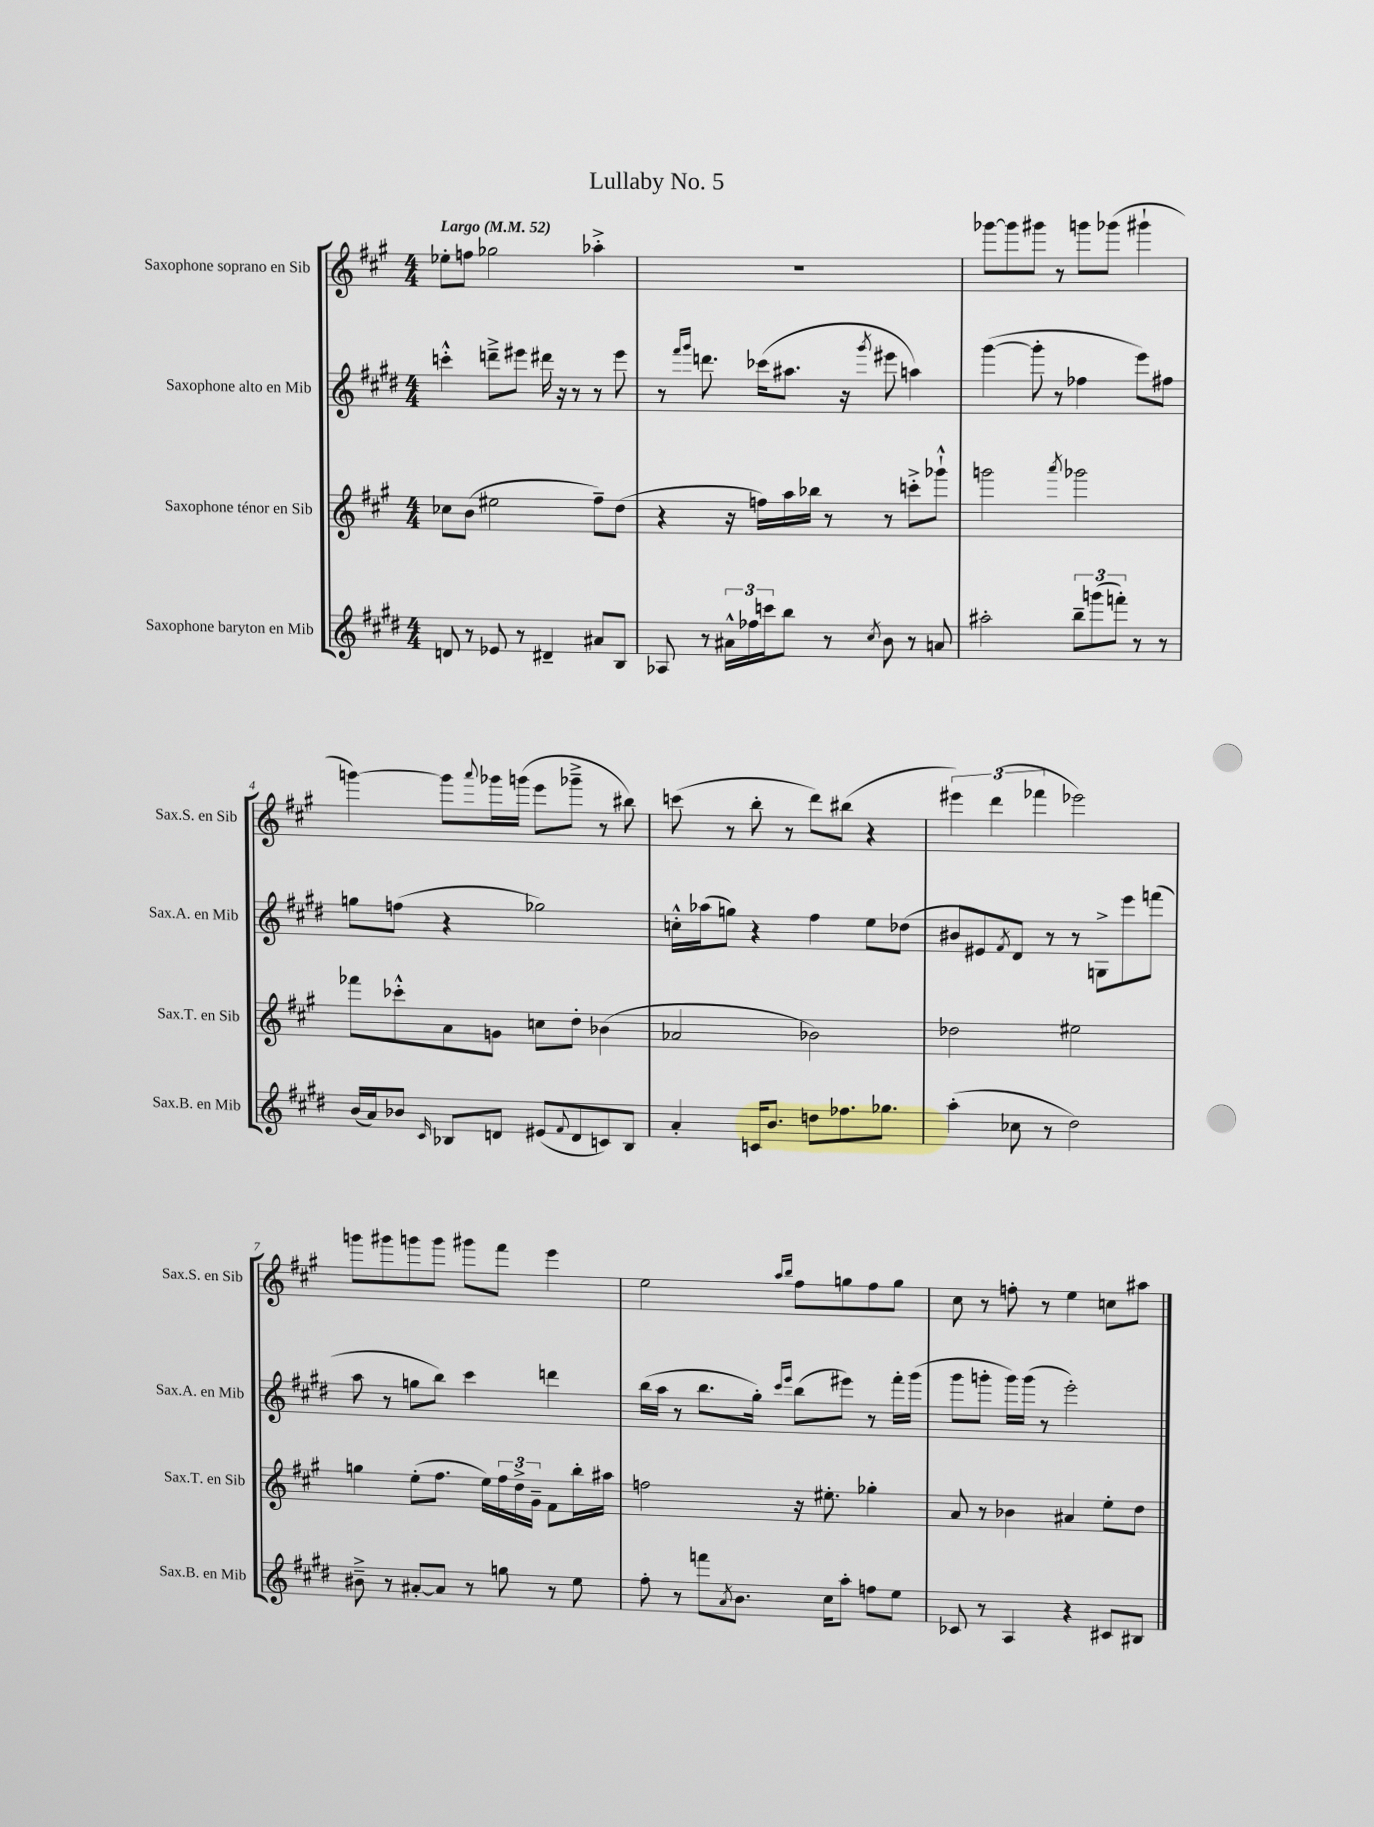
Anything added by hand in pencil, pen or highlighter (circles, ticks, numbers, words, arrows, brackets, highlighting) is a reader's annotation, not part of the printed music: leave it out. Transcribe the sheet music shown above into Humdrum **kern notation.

**kern	**kern	**kern	**kern
*staff4	*staff3	*staff2	*staff1
*clefG2	*clefG2	*clefG2	*clefG2
*k[f#c#g#d#]	*k[f#c#g#]	*k[f#c#g#d#]	*k[f#c#g#]
*M4/4	*M4/4	*M4/4	*M4/4
*MM52	*MM52	*MM52	*MM52
8d	8cc-	4ccc'^^	8ee-'
8r	(8b	.	8ff
8e-	2ee#	8ddd~^	2gg-
8r	.	8eee#	.
4d#~	.	16ddd#	.
.	.	16r	.
.	.	8r	.
8a#	8ff#~)	8r	4aa-'^
8B	(8dd	8eee#	.
=	=	=	=
8A-	4r	8r	1r
.	.	16qqfff#	.
.	.	16qqggg#	.
8r	.	8.ddd	.
24a#^^	16r	.	.
24ff-	.	.	.
.	16ff)	(16ccc-	.
24ccc	.	.	.
8bb	16aa	8.aa#	.
.	16bb-	.	.
8r	8r	.	.
.	.	16r	.
8qcc#	.	8qggg#	.
8b	8r	8eee#	.
8r	8ccc'^	4aa)	.
8a	8ggg-`^^	.	.
=	=	=	=
2aa#'	2ggg	([4ggg#	[8ggg-
.	.	.	8ggg-]
.	.	8ggg#']	8ggg#
.	.	8r	8r
.	8qaaa	.	.
12bb~	2ggg-	4ff-	8ggg
(12ggg	.	.	.
.	.	.	(8ggg-
12fff')	.	.	.
8r	.	8eee)	4ggg#`
8r	.	8ff#	.
=	=	=	=
(16b	8fff-	8gg	[4ggg)
16a)	.	.	.
8b-	8ccc-'^^	(8ff	.
16qqc#	.	.	.
8B-	8a	4r	8ggg]
.	.	.	8qqaaa
8d	8g	.	16ggg-
.	.	.	(16ggg
(8e#	8cc	2gg-)	8eee
8qqf#	.	.	.
8d	8dd'	.	8ggg-~^
8c)	(4b-	.	8r
8B-	.	.	8bb#)
=	=	=	=
4a'	2a-	16cc'^^	(8ccc
.	.	(16aa-	.
.	.	8gg)	8r
16c	.	4r	8bb'
8.b	.	.	.
.	.	.	8r
8dd	2b-)	4ff#	8ddd)
8.ff-	.	.	(8bb#
.	.	8ee	4r
8.gg-	.	.	.
.	.	(8dd-	.
=	=	=	=
(4aa'	2dd-	8b#	6eee#)
.	.	8e#)	.
.	.	.	(6ddd
.	.	8qf#	.
8cc-	.	8d#	.
.	.	.	6fff-
8r	.	8r	.
2dd#)	2ee#	8r	2eee-)
.	.	8G^	.
.	.	8eee	.
.	.	(8fff	.
=	=	=	=
8b#~^	4gg	8aa	8ggg
8r	.	8r	8ggg#
[8a#'	(8ee'	8gg	8ggg
8a#]	8.ff#	8bb)	8ggg
8r	.	4ccc#	8ggg#
.	16ee)	.	.
8gg	24ff#	.	8fff#
.	24dd^	.	.
.	24g#~	.	.
8r	8f#	4ddd	4eee
8ee	16bb'	.	.
.	16aa#	.	.
=	=	=	=
8ff#'	2ff	(16bb	2ee
.	.	16aa	.
8r	.	8r	.
8fff	.	8.bb	.
8qa	.	.	.
8.b	.	.	.
.	.	16gg#')	.
.	.	16qqccc#	16qqaa
.	.	16qqeee	16qqbb
.	16r	(8bb	8ff#
16cc#	8.ee#'	.	.
8aa'	.	8eee#)	8gg
8ff	4gg-'	8r	8ff#
8ee	.	16fff#'	8gg
.	.	(16ggg#	.
=	=	=	=
8c-	8a	8ggg#	8cc#
8r	8r	8ggg'	8r
4A	4b-	16ggg)	8ff'
.	.	(16ggg	.
.	.	8r	8r
4r	4a#	2eee')	4ee
8c#	8ee'	.	8cc
8B#	8dd	.	8aa#
==	==	==	==
*-	*-	*-	*-
